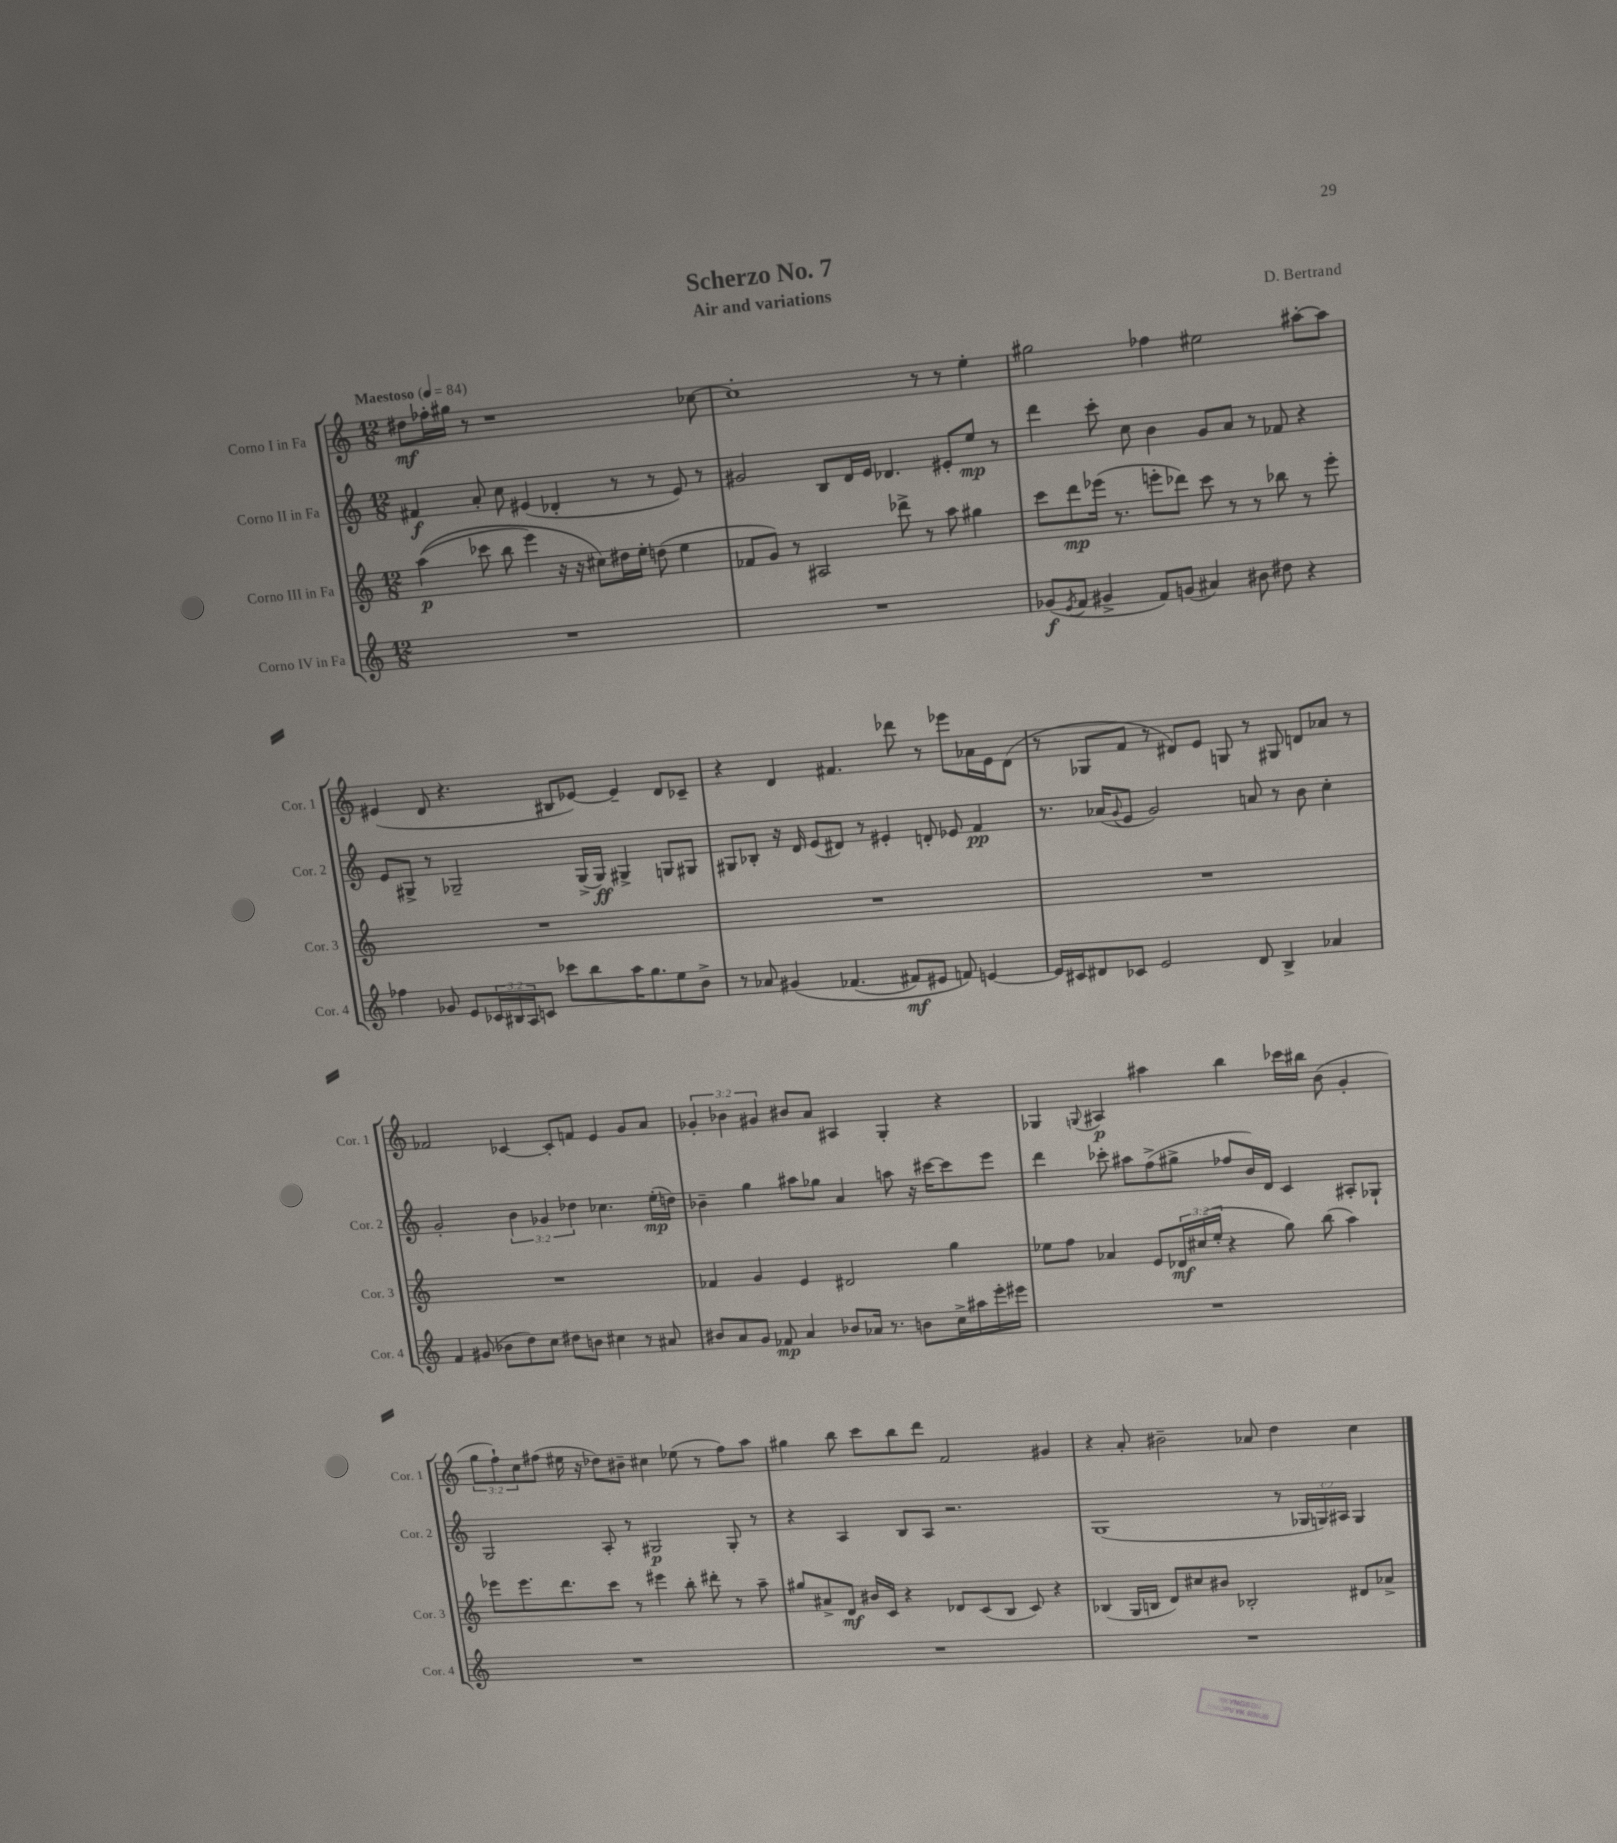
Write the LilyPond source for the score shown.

\header { title = "Scherzo No. 7" composer = "D. Bertrand" subtitle = "Air and variations" }
<<
\new StaffGroup <<
\new Staff = "s0" \with { instrumentName = "Corno I in Fa" shortInstrumentName = "Cor. 1" } {
    \clef treble \key c \major \numericTimeSignature \time 12/8 \override Staff.TupletNumber.text = #tuplet-number::calc-fraction-text \tempo "Maestoso" 4 = 84
    dis''8\mf fes''16-. gis''16 r8 r1 ces''8~ |
    ces''1-. r8 r8 e''4-. |
    gis''2 fes''4 eis''2 ais''8~-. ais''8 |
    eis'4( d'8 r4. bis8 ees'8~) ees'4-- d'8 ces'8-- |
    r4 d'4 fis'4. des'''8 r8 ees'''8 aes'16 e'16 d'8( |
    r8 ges8 f'8 r8 dis'8) e'8 g8 r8 gis8 d'8 aes'8 r8 |
    fes'2 ces'4~ ces'8-. f'8 e'4 g'8 a'8 |
    \tuplet 3/2 { ges'4-. bes'4 gis'4 } bis'8 a'8 ais4 g4-. r4 |
    ges4 \appoggiatura { g8 } ais4\p ais''4 b''4 ces'''16 bis''16 b'8( g'4-. |
    \tuplet 3/2 { g''8 f''8-!) c''8 } fis''8( eis''16 r16 des''8) bis'8-- cis''4 ees''8( r8 fis''8) a''8 |
    gis''4 b''8 c'''8 b''8 d'''8 f'2 gis'4 |
    r4 a'8-. bis'2-- aes'8 d''4 c''4 \bar "|." |
}
\new Staff = "s1" \with { instrumentName = "Corno II in Fa" shortInstrumentName = "Cor. 2" } {
    \clef treble \key c \major \numericTimeSignature \time 12/8 \override Staff.TupletNumber.text = #tuplet-number::calc-fraction-text
    fis'4\f a'8-. c''8 eis'4( des'4-. r8 r8 eis'8) r8 |
    gis'2 b8 d'16 e'16 des'4. eis'8-. e''8\mp r8 |
    d'''4 c'''8-. c''8 b'4 g'8 a'8 r8 fes'8 r4 |
    e'8 gis8-> r8 ges2-- ges16->( ges16\ff) gis4-> g8 gis8 |
    gis8 bes8-. r16 d'16 e'8( dis'8) r8 eis'4-. d'8-. ees'8 f'4\pp |
    r8. aes'16( \appoggiatura { g'8 } e'8 g'2) a'8 r8 b'8 c''4-. |
    g'2-. \tuplet 3/2 { b'4 ges'4 des''4 } ces''4. e''16-.\mp( d''16) |
    bes'4-- g''4 ais''8 ges''8 a'4 a''8 r16 cis'''16~ cis'''8 e'''8 |
    d'''4 ces'''8-. ais''8 f''8->( gis''8-> fes''8 b'16) d'16 c'4 ais8-. ges8-! |
    g2 a8-. r8 gis2\p gis8-. r8 |
    r4 a4 b8 a8 r2. |
    g1( r8 \tuplet 3/2 { ges16 g16) ais16 } g4 \bar "|." |
}
\new Staff = "s2" \with { instrumentName = "Corno III in Fa" shortInstrumentName = "Cor. 3" } {
    \clef treble \key c \major \numericTimeSignature \time 12/8 \override Staff.TupletNumber.text = #tuplet-number::calc-fraction-text
    a''4\p(\( ces'''8 b''8 e'''4) r16 r16 cis''8\) dis''16 e''16-. d''8( e''4 |
    fes'8 g'8) r8 ais2 des'''8-> r8 a''8 gis''4 |
    c'''8 d'''8\mp ees'''16( r8. e'''8-. des'''8) c'''8 r8 r8 bes''8 r8 e'''8-. |
    R1. |
    R1. |
    R1. |
    R1. |
    fes'4 g'4 e'4 dis'2 g''4 |
    ees''8 f''8 aes'4 e'8 \tuplet 3/2 { des'16\mf cis''16( ees''16-. } r4 g''8) b''8( a''4) |
    ees'''8 ees'''8. d'''8. c'''8 r8 eis'''4 b''8-. dis'''8-. r8 a''8-- |
    gis''8 ais'8-> d'8\mf bis'16 c'16 r4 des'8 c'8( b8 c'8) r4 |
    bes4( g16 b16 d'8) cis''8 bis'8 bes2-. dis'8 aes'8-> \bar "|." |
}
\new Staff = "s3" \with { instrumentName = "Corno IV in Fa" shortInstrumentName = "Cor. 4" } {
    \clef treble \key c \major \numericTimeSignature \time 12/8 \override Staff.TupletNumber.text = #tuplet-number::calc-fraction-text
    R1. |
    R1. |
    ges'8\f( \acciaccatura { e'8 } f'8 gis'4-> f'8) g'8( ais'4) bis'8 dis''8 r4 |
    fes''4 ges'8 e'8 \tuplet 3/2 { ces'16 bis16 a16 } c'8 ces'''8 b''8 a''16 g''8. e''8 b'8-> |
    r8 aes'8 gis'4\( fes'4.( fis'8\mf) eis'8 f'8\) e'4~ |
    e'16 cis'16 dis'8 ces'8 e'2 dis'8 b4-> aes'4 |
    f'4 gis'8( bes'8 d''8) c''8 dis''8 b'8 cis''4 r8 ais'8 |
    bis'8 a'8 g'8 fes'8\mp a'4 bes'8 aes'16 r8. b'8 c''16-> ais''16 e'''16-. eis'''16 |
    R1. |
    R1. |
    R1. |
    R1. \bar "|." |
}
>>
>>
\layout { \context { \Score \remove "Bar_number_engraver" } }
